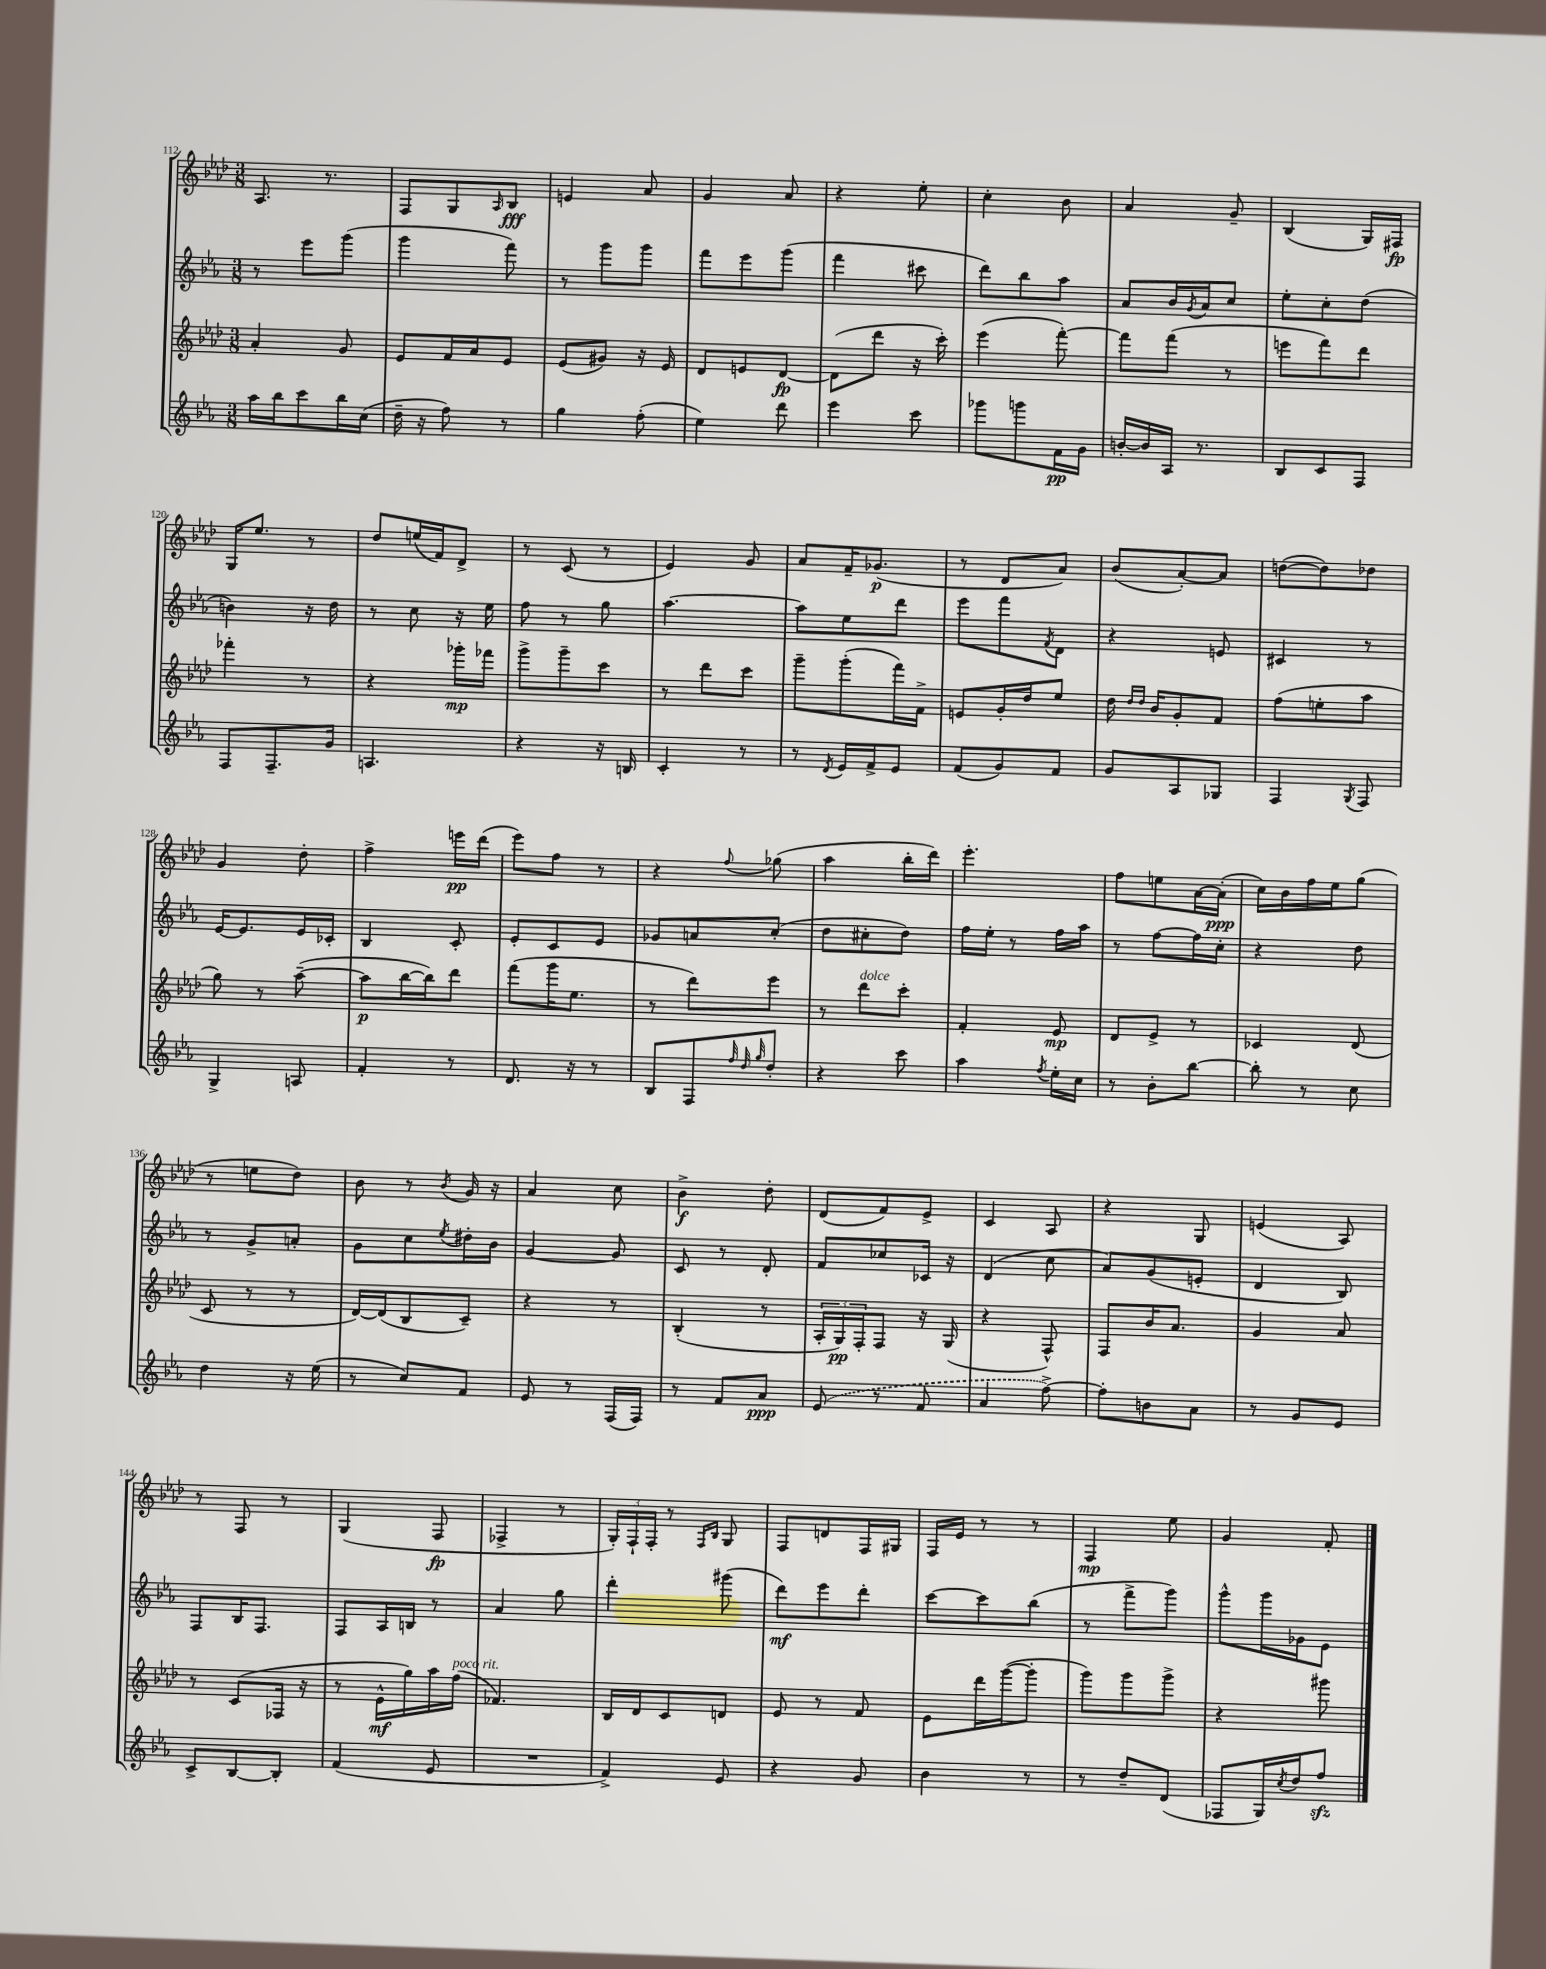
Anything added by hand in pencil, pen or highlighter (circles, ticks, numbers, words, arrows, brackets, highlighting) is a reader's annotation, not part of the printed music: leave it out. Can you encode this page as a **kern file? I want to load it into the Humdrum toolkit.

**kern	**kern	**kern	**kern
*staff4	*staff3	*staff2	*staff1
*clefG2	*clefG2	*clefG2	*clefG2
*k[b-e-a-]	*k[b-e-a-d-]	*k[b-e-a-]	*k[b-e-a-d-]
*M3/8	*M3/8	*M3/8	*M3/8
16aa-	4a-'	8r	8.A-
16bb-	.	.	.
8ccc	.	8eee-	.
.	.	.	8.r
16bb-	8g	(8ggg	.
(16cc	.	.	.
=	=	=	=
16dd~	8e-	4ggg	8F
16r	.	.	.
8ff)	16f	.	8G
.	16a-	.	.
.	.	.	16qqA-
8r	8e-	8fff)	8B-
=	=	=	=
4gg	(8e-	8r	4e
.	8g#)	8ggg	.
(8ff'	16r	8ggg	8a-
.	16e-	.	.
=	=	=	=
4ee-)	8d-	8fff	4g
.	8e	8eee-	.
8ddd	[8d-	(8ggg	8a-
=	=	=	=
4eee-	(8d-]	4fff	4r
.	8ddd-	.	.
8ccc	16r	8ccc#	8ee-'
.	16ccc')	.	.
=	=	=	=
8ggg-	(4eee-	8ddd)	4cc'
8ggg	.	8bb-	.
16f	[8fff')	8aa-	8b-
16g	.	.	.
=	=	=	=
[16b'	8fff]	8a-	4a-
16b]	.	.	.
16A-	(8fff	16b-	.
.	.	8qg	.
8.r	.	16a-	.
.	8r	8cc	8g~
=	=	=	=
8B-	8eee	8ee-'	(4B-
8c	8fff)	8cc'	.
8F	8ddd-	(8dd	16G)
.	.	.	16F#
=	=	=	=
8F	4fff-'	4b)	16G
.	.	.	8.ee-
8.F~	.	.	.
.	8r	16r	8r
16g	.	16dd	.
=	=	=	=
4.A	4r	8r	8dd-
.	.	8cc	(16ee
.	.	.	16f)
.	16ggg-'	16r	8d-^
.	16fff-	16ee-	.
=	=	=	=
4r	8ggg^	8ff	8r
.	8ggg~	8r	(8c
16r	8ccc	8gg	8r
16B	.	.	.
=	=	=	=
4c'	8r	[4.aa-	4e-)
.	8ddd-	.	.
8r	8ccc	.	8g
=	=	=	=
8r	8ggg~	8aa-]	8a-
8qd	.	.	.
16e-	(8ggg'	8ee-	16f~
16f^	.	.	(8.g-
8e-	16fff)	8ddd	.
.	16f^	.	.
=	=	=	=
(8f	8e	8eee-	8r
8g)	16g'	8fff	8d-
.	16dd-	.	.
.	.	8qf	.
8f	8ee-	8d	8a-)
=	=	=	=
8g	16dd-	4r	(8b-
.	16qqdd-	.	.
.	16qqdd-	.	.
.	16b-	.	.
8A-	8g'	.	[8a-')
8G-	8f	8e	8a-]
=	=	=	=
4F	(8ff	4c#	([8dd
.	8ee'	.	8dd])
8qG	.	.	.
8F	8aa-	8r	8dd-
=	=	=	=
4G^	8gg)	[16e-	4g
.	.	8.e-]	.
.	8r	.	.
8A	([8aa-~	16e-	8dd-'
.	.	16c-'	.
=	=	=	=
4f'	8aa-]	4B-	4ff^
.	[16bb-	.	.
.	16bb-])	.	.
8r	8ddd-	8c'	16eee
.	.	.	(16ddd-
=	=	=	=
8.d	(8fff	8e-'	8eee-)
.	16ggg	8c	8ff
16r	8.ee-	.	.
8r	.	8e-	8r
=	=	=	=
8B-	8r	8g-	4r
8F	8ddd-)	8a	.
32qqff	.	.	.
32qqdd	.	.	.
32qqgg	.	.	8qqff
8dd'	8eee-	(8cc'	(8gg-
=	=	=	=
4r	8r	8dd	4aa-
.	8ddd-	8cc#'	.
8ccc	8ccc'	8dd)	16bb-'
.	.	.	16ddd-)
=	=	=	=
4aa-	4f'	16ff	4.eee-'
.	.	16ee-'	.
.	.	8r	.
8qff	.	.	.
16ee-'	8e-	16ff	.
16cc	.	16aa-	.
=	=	=	=
8r	8d-	8r	8ff
8b-'	8e-^	[8ff	8ee
[8bb-	8r	16ff]	[16a-
.	.	16cc'	(16a-']
=	=	=	=
8bb-']	4c-	4r	16cc)
.	.	.	16b-
8r	.	.	16ff
.	.	.	16ee-
8cc	(8d-	8dd	(8gg
=	=	=	=
4dd	8c	8r	8r
.	8r	8g^	8ee
16r	8r	8a'	8dd-)
(16ee-	.	.	.
=	=	=	=
8r	[16d-)	8g	8b-
.	(16d-]	.	.
8cc)	8B-	8cc	8r
.	.	8qee-	8qb-
8f	8c~)	16dd#'	16g
.	.	16b-	16r
=	=	=	=
8e-	4r	[4g	4a-
8r	.	.	.
(16F	8r	8g]	8cc
16F)	.	.	.
=	=	=	=
8r	(4B-'	8c	4b-^
8f	.	8r	.
8a-	8r	8d'	8dd-'
=	=	=	=
(8e-	24A-'	8f	(8d-
.	24G)	.	.
.	24F'	.	.
8r	8F	8cc-	8f)
8f	16r	16c-	8e-^
.	(16G	16r	.
=	=	=	=
4a-	4r	(4d	4c
[8ff^)	8F^^)	8cc	8A-
=	=	=	=
8ff']	8F	8a-)	4r
8b	16b-	(8g	.
.	8.a-	.	.
8a-	.	8e'	8G
=	=	=	=
8r	4g	4d	(4e
8g	.	.	.
8e-	8a-	8B-)	8A-)
=	=	=	=
8c^	8r	8F	8r
[8B-	(8c	16B-	8F
.	.	8.F	.
8B-']	16F-	.	8r
.	16r	.	.
=	=	=	=
(4f	8r	8F	(4G
.	16e-^^	16A-	.
.	16gg)	16B	.
8e-	16aa-	8r	8F
.	(16ff	.	.
=	=	=	=
4.r	4.f-)	4a-	4F-^
.	.	8gg	8r
=	=	=	=
4f^)	16B-	4ddd'	24G')
.	.	.	24F`
.	16d-	.	.
.	.	.	24F'
.	8c	.	8r
.	.	.	16qqF
.	.	.	16qqB-
8e-	8d	(8ggg#	8G
=	=	=	=
4r	8e-	8ddd)	8F
.	8r	8eee-	8d
8g	8f	8ddd'	16F
.	.	.	16G#
=	=	=	=
4b-	8e-	[8ccc	16F
.	.	.	16e-
.	16ddd-	8ccc]	8r
.	([16ggg	.	.
8r	8ggg']	(8bb-	8r
=	=	=	=
8r	8ggg)	8r	4F
8dd~	8ggg	8fff^	.
(8d	8ggg^	8ggg)	8ee-
=	=	=	=
8F-	4r	8ggg^^	4g
16G)	.	16ggg	.
8qcc	.	.	.
16dd	.	16g-	.
8ff	8ggg#	8e-	8f'
==	==	==	==
*-	*-	*-	*-
